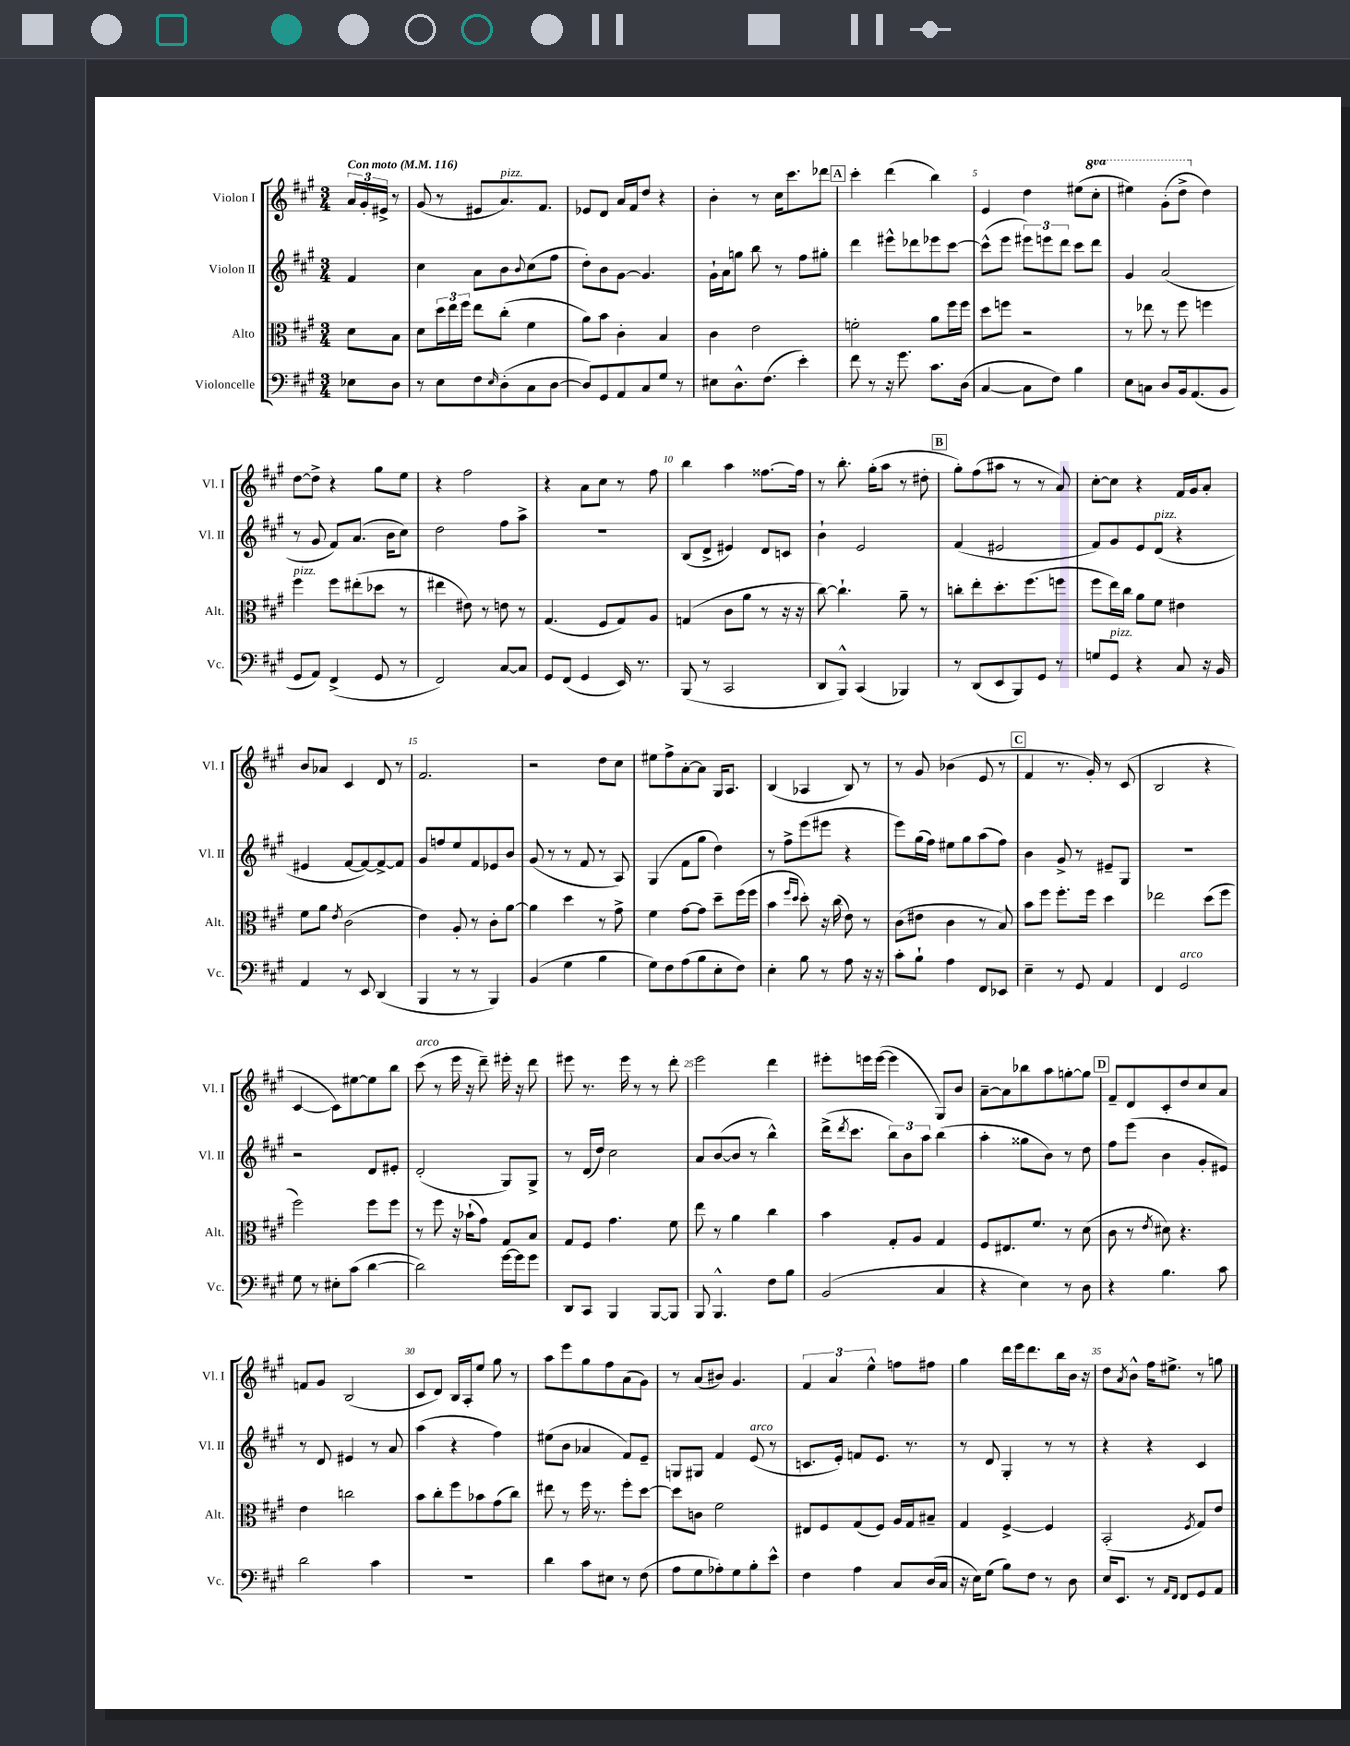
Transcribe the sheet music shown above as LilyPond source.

<<
\new StaffGroup <<
\new Staff = "s0" \with { instrumentName = "Violon I" shortInstrumentName = "Vl. I" } {
    \clef treble \key a \major \numericTimeSignature \time 3/4 \set Staff.ottavationMarkups = #ottavation-simple-ordinals \partial 4 \tempo "Con moto" 4 = 116
    \tuplet 3/2 { a'16 gis'16-. eis'16-> } r8 |
    gis'8( r8 eis'8 a'8.^\markup { \italic "pizz." }) fis'8. |
    ees'8 d'8 a'16 fis'16 d''8 r4 |
    b'4-. r8 cis''16 cis'''8. des'''8 |
    \mark \markup { \box "A" } cis'''4-. d'''4( b''4) |
    e'4 d''4 eis''8( \ottava #1 cis'''8-. |
    eis'''4) gis''8-.( d'''8-> \ottava #0 d''4) |
    d''8~ d''8-> r4 gis''8 e''8 |
    r4 fis''2 |
    r4 a'8 cis''8 r8 fis''8 |
    b''4 a''4 fisis''8.~ fisis''16 |
    r8 b''8.-. gis''16-.( a''8 r8 dis''8-. |
    \mark \markup { \box "B" } gis''8-.) fis''8( ais''8 r8 r8 a'8) |
    cis''8~-. cis''8 r4 fis'16 gis'16 a'8-. |
    b'8 aes'8 cis'4 d'8 r8 |
    fis'2. |
    r2 d''8 cis''8 |
    eis''8 fis''8-> a'8~-. a'8 gis16 a8. |
    b4( aes4 b8) r8 |
    r8 gis'8 bes'4( e'8 r8 |
    \mark \markup { \box "C" } fis'4 r8. gis'16-.) r8 cis'8( |
    b2 r4 |
    cis'4~ cis'8) eis''8~ eis''8 b''8 |
    cis'''8^\markup { \italic "arco" }( r8 e'''16 r16 d'''8--) eis'''16-. r16 d'''8 |
    eis'''8 r8. eis'''16 r8 r8 d'''8-. |
    e'''2 d'''4 |
    eis'''8-. e'''16 e'''16~( e'''4 gis8) b'8 |
    a'8~-- a'8 bes''8 a''8 g''8~-. g''8 |
    \mark \markup { \box "D" } fis'8-- d'8 cis'8-. d''8 cis''8 a'8 |
    f'8 gis'8 b2( |
    cis'8 d'8) b16 a16-. e''8 gis''8 r8 |
    a''8 e'''8 gis''8 fis''8 a'8( gis'8) |
    r8 a'8( bis'8) gis'4. |
    \tuplet 3/2 { fis'4 a'4 e''4-^ } f''8 fis''8 |
    gis''4 d'''16 e'''16 d'''8. b''16 b'16 r16 |
    d''8 \acciaccatura { a'8 } b'8-^ fis''16 eis''8.-> r8 g''8 \bar "|." |
}
\new Staff = "s1" \with { instrumentName = "Violon II" shortInstrumentName = "Vl. II" } {
    \clef treble \key a \major \numericTimeSignature \time 3/4 \partial 4
    fis'4 |
    cis''4 a'8 b'8 \appoggiatura { b'8 } cis''8( fis''8 |
    d''8-.) b'8 gis'8~ gis'4. |
    gis'16-! a'16 g''8 b''8 r8 fis''8 gis''8-. |
    \mark \markup { \box "A" } d'''4 eis'''8-^ des'''8 ees'''8 cis'''8~ |
    cis'''8-^( e'''8 \tuplet 3/2 { eis'''8) e'''8 d'''8 } cis'''8 d'''8 |
    gis'4 a'2( |
    r8 gis'8 fis'8) a'8.( b'16 cis''8) |
    d''2 fis''8 a''8-> |
    R2. |
    b8( d'8-> eis'4) d'8 c'8 |
    b'4-! e'2 |
    \mark \markup { \box "B" } fis'4( eis'2 |
    fis'8) gis'8 e'8 d'8^\markup { \italic "pizz." }( r4 |
    eis'4 fis'8~ fis'8~) fis'8~-> fis'8 |
    gis'8 f''8 e''8 fis'8 ees'8 b'8 |
    gis'8( r8 r8 fis'8 r8 a8) |
    gis4( fis'8 gis''8 d''4) |
    r8 fis''8-> e'''8( eis'''8 r4 |
    e'''8) gis''16( fis''16) eis''8 gis''8 a''8( fis''8) |
    \mark \markup { \box "C" } b'4 gis'8-> r8 eis'8-- gis8 |
    R2. |
    r2 d'8 eis'8-. |
    d'2-.( gis8) gis8-> |
    r8 d'16( d''16) cis''2 |
    a'8 b'8~( b'8 r8 b''4-^) |
    d'''16->( \acciaccatura { d'''8 } cis'''8. \tuplet 3/2 { b''8) b'8 a''8 } b''4( |
    a''4-. gisis''8 b'8) r8 d''8 |
    \mark \markup { \box "D" } fis''8 e'''8( b'4 gis'8-. eis'8) |
    r8 d'8 eis'4 r8 a'8 |
    a''4( r4 fis''4) |
    eis''8( b'8 aes'4 fis'8) e'8-- |
    g8 gis8 fis'4 e'8^\markup { \italic "arco" }( r8 |
    c'8. e'16-.) f'8 e'8. r8. |
    r8 d'8 gis4-. r8 r8 |
    r4 r4 cis'4 \bar "|." |
}
\new Staff = "s2" \with { instrumentName = "Alto" shortInstrumentName = "Alt." } {
    \clef alto \key a \major \numericTimeSignature \time 3/4 \partial 4
    d'8 b8 |
    d'8 \tuplet 3/2 { d''16 e''16 fis''16 } e''8 cis''8-.( fis'4 |
    a'8) b'8 cis'4-. b4 |
    cis'4 e'2 |
    \mark \markup { \box "A" } f'2-. a'8 fis''16 fis''16 |
    d''8 f''8 r2 |
    r8 ees''8 r8 fis''8 f''4 |
    fis''4^\markup { \italic "pizz." } fis''8 eis''8-.( des''8 r8 |
    eis''4 eis'8) r8 e'8 r8 |
    gis4.( fis8 gis8) a8 |
    g4( cis'8 a'8 r8 r16 r16 |
    cis''8~) cis''4.-! a'8-- r8 |
    \mark \markup { \box "B" } c''8-. e''8-. d''8.-. fis''8.( f''8 |
    fis''8 e''16) cis''16 a'8 fis'8 eis'4 |
    fis'8 a'8 \acciaccatura { e'8 } cis'2( |
    e'4) a8-. r8 cis'8-. a'8~ |
    a'4 d''4 r8 gis'8-> |
    fis'4 gis'8~ gis'8 d''8-- fis''16( fis''16 |
    b'4 \grace { fis''16 d''16 } d''8-.) r16 cis''16( e'8) r8 |
    cis'8( eis'8 cis'4 r8 b8) |
    \mark \markup { \box "C" } b'8 fis''8 fis''8.-. fis''16 d''4 |
    ees''2 d''8( fis''8 |
    fis''2) fis''8 fis''8 |
    r8 fis''8 r16 bes'16-!( gis'8) gis8 b8 |
    gis8 fis8 gis'4. fis'8 |
    e''8 r8 a'4 cis''4 |
    b'4 gis8-. a8 gis4 |
    fis8 eis8. fis'8. r8 d'8( |
    \mark \markup { \box "D" } cis'8 r8 \acciaccatura { e'8 } dis'8) r4. |
    e'4 c''2 |
    b'8 cis''8-. fis''8 bes'8 gis'8( cis''8) |
    eis''8 r8 fis''16 r8. fis''8-. d''8~ |
    d''8 c'8 fis'2 |
    eis8 fis8 gis8( fis8) a16 gis16 bis8-- |
    gis4 fis4~-> fis4 |
    b,2-.( \acciaccatura { fis8 } gis8) e'8 \bar "|." |
}
\new Staff = "s3" \with { instrumentName = "Violoncelle" shortInstrumentName = "Vc." } {
    \clef bass \key a \major \numericTimeSignature \time 3/4 \partial 4
    ees8 d8 |
    r8 e8 fis8 \grace { e16 } d8-.( cis8 d8~ |
    d8) gis,8 a,8 cis8 gis8 r8 |
    eis8 d8.-^ fis8.( e'4-.) |
    \mark \markup { \box "A" } fis'8 r8 r16 gis'8. cis'8. d16( |
    cis4~ cis8 fis8) b4 |
    e8 c8 d8 b,16 a,8.( b,8 |
    gis,8 a,8) fis,4->( gis,8 r8 |
    fis,2) cis8~ cis8 |
    gis,8 fis,8( gis,4 e,16) r8. |
    b,,8( r8 cis,2 |
    d,8 b,,8-^) cis,4( bes,,4) |
    \mark \markup { \box "B" } r8 d,8( e,8 b,,8) gis,8 r8 |
    g8 gis,8^\markup { \italic "pizz." } r4 cis8 r16 b,16 |
    a,4 r8 e,8 d,4( |
    b,,4 r8 r8 b,,4) |
    b,4( gis4 b4 |
    gis8) fis8 a8( b8 e8-. fis8) |
    e4-. b8 r8 a8 r16 r16 |
    cis'8-. b8-! a4 fis,8 ees,8 |
    \mark \markup { \box "C" } e4-- r8 gis,8 a,4 |
    fis,4 gis,2^\markup { \italic "arco" } |
    gis8 r8 eis8-. cis'8( d'4~ |
    d'2) gis'16~ gis'16 gis'8 |
    d,8 cis,8 b,,4 b,,8~ b,,8 |
    b,,8 b,,4.-^ fis8 b8 |
    b,2( cis4 |
    r4 e4) r8 d8 |
    \mark \markup { \box "D" } r4 b4. cis'8 |
    d'2 cis'4 |
    R2. |
    d'4 cis'8 eis8 r8 fis8( |
    a8 gis8 aes8-.) gis8 b8-. e'8-^ |
    fis4 a4 cis8 d16( cis16 |
    r16 e16) gis8( b8) fis8 r8 d8 |
    e16 e,8. r8 \grace { a,16 fis,16 } fis,8 gis,8 a,8 \bar "|." |
}
>>
>>
\layout { \context { \Score \override BarNumber.break-visibility = ##(#f #t #t) barNumberVisibility = #(every-nth-bar-number-visible 5) } }
